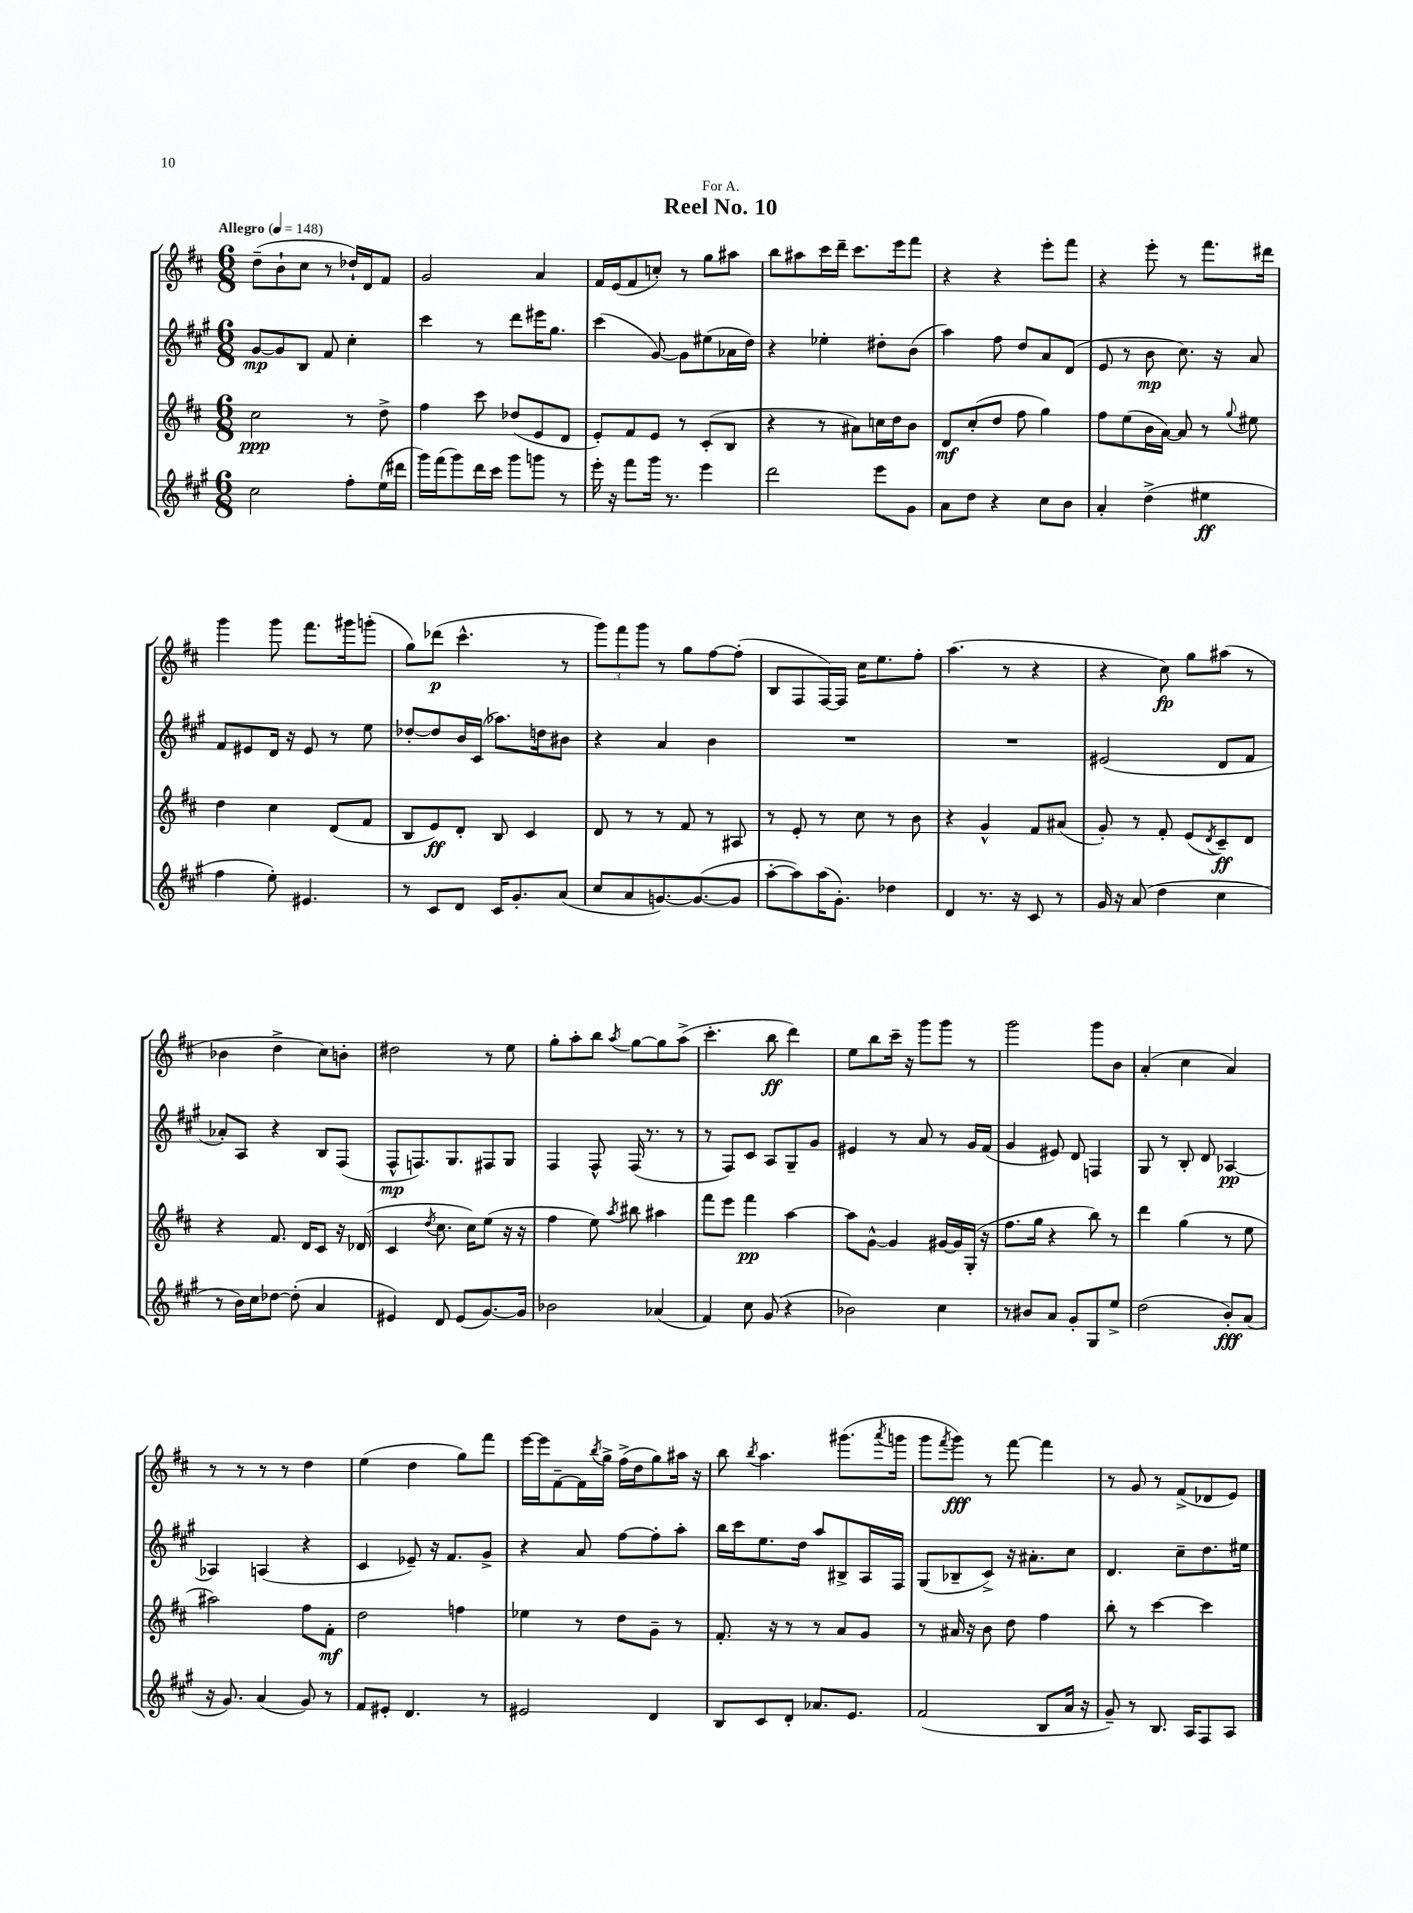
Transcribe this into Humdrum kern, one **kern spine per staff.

**kern	**dynam	**kern	**dynam	**kern	**dynam	**kern	**dynam
*part4	*part4	*part3	*part3	*part2	*part2	*part1	*part1
*staff4	*staff4	*staff3	*staff3	*staff2	*staff2	*staff1	*staff1
*clefG2	*	*clefG2	*	*clefG2	*	*clefG2	*
*k[f#c#g#]	*	*k[f#c#]	*	*k[f#c#g#]	*	*k[f#c#]	*
*M6/8	*	*M6/8	*	*M6/8	*	*M6/8	*
*MM148	*	*MM148	*	*MM148	*	*MM148	*
=1	=1	=1	=1	=1	=1	=1	=1
!	!	!	!	!	!	!LO:TX:a:B:t=Allegro	!
2cc#\	.	2cc#\	ppp	[8g#/L	mp	(8dd~\L	.
.	.	.	.	8g#/]	.	8b`\	.
.	.	.	.	8B/J	.	8cc#\J	.
.	.	.	.	8f#/	.	8r	.
8ff#'\L	.	8r	.	4cc#'\	.	16dd-X`/LL)	.
.	.	.	.	.	.	16d/J	.
(16ee\L	.	8dd^\	.	.	.	8f#/J	.
16ddd#X\JJ	.	.	.	.	.	.	.
=2	=2	=2	=2	=2	=2	=2	=2
16ggg#\LL)	.	4ff#\	.	4ccc#\	.	2g/	.
(16fff#\J	.	.	.	.	.	.	.
8ggg#\)	.	.	.	.	.	.	.
16ddd\L	.	8ccc#\	.	8r	.	.	.
16ccc#\JJ	.	.	.	.	.	.	.
8ggg#\L	.	(8dd-X/L	.	8ddd\L	.	.	.
8gggn\J	.	8e/	.	16eee#X\K	.	4a/	.
.	.	.	.	8.gg#\J	.	.	.
8r	.	8d/J	.	.	.	.	.
=3	=3	=3	=3	=3	=3	=3	=3
16eee'\	.	8e'/L)	.	(4ccc#\	.	16f#/LL	.
16r	.	.	.	.	.	(16e/J	.
8fff#\L	.	8f#/	.	.	.	8f#/	.
16ggg#\Jk	.	8e/J	.	[8g#/)	.	8ccn'/J)	.
8.r	.	.	.	.	.	.	.
.	.	8r	.	8g#\L]	.	8r	.
4eee\	.	(8c#'/L	.	(8ee#X\	.	8gg\L	.
.	.	8B/J	.	16a-X\L	.	8aa#X\J	.
.	.	.	.	16dd\JJ)	.	.	.
=4	=4	=4	=4	=4	=4	=4	=4
2ddd\	.	4r	.	4r	.	8bb\L	.
.	.	.	.	.	.	8aa#X\	.
.	.	8r	.	4ee-X'\	.	16ccc#\L	.
.	.	.	.	.	.	16ddd~\JJ	.
.	.	8a#X\L)	.	.	.	8.ccc#\L	.
8eee\L	.	16ccn\L	.	8dd#X'\L	.	.	.
.	.	16dd\J	.	.	.	16eee\k	.
8g#\J	.	8b\J	.	(8b\J	.	8fff#\J	.
=5	=5	=5	=5	=5	=5	=5	=5
8a\L	.	8d/L	mf	4aa\)	.	4r	.
8dd\J	.	(8cc#'/	.	.	.	.	.
4r	.	8dd/J	.	8ff#\	.	4r	.
.	.	8ff#\	.	8dd/L	.	.	.
8cc#\L	.	4gg\)	.	8a/	.	8eee'\L	.
8b\J	.	.	.	(8d/J	.	8fff#\J	.
=6	=6	=6	=6	=6	=6	=6	=6
4a'/	.	8ff#\L	.	8e/	.	4r	.
.	.	(8ee\	.	8r	.	.	.
(4dd^\	.	16b\L	.	8b\	mp	8eee'\	.
.	.	[16a\JJ)	.	.	.	.	.
.	.	8a/]	.	8.cc#\)	.	8r	.
4ee#X\	ff	8r	.	.	.	8.fff#\L	.
.	.	.	.	16r	.	.	.
.	.	8qqgg/	.	.	.	.	.
.	.	8ee#X\	.	8a/	.	.	.
.	.	.	.	.	.	16ddd#X\Jk	.
!!LO:LB:g=z
=7	=7	=7	=7	=7	=7	=7	=7
4ff#\	.	4dd\	.	8f#/L	.	4ggg\	.
.	.	.	.	8e#X/	.	.	.
8ee'\)	.	4cc#\	.	16d/Jk	.	8ggg\	.
.	.	.	.	16r	.	.	.
4.e#X/	.	.	.	8e#/	.	8.fff#\L	.
.	.	(8d/L	.	8r	.	.	.
.	.	.	.	.	.	16ggg#X\k	.
.	.	8f#/J	.	8ee\	.	(8gggn'\J	.
=8	=8	=8	=8	=8	=8	=8	=8
8r	.	8B/L	.	[8dd-X'/L	.	8gg\L)	.
8c#/L	.	8e/)	ff	8dd-/]	.	(8ddd-X\J	p
8d/J	.	8d'/J	.	16b/L	.	4.ccc#^^\	.
.	.	.	.	(16c#/JJ	.	.	.
16c#/KL	.	8B/	.	8.aa-X\L)	.	.	.
8.g#'/	.	.	.	.	.	.	.
.	.	4c#/	.	.	.	.	.
.	.	.	.	16ddn\k	.	.	.
(8a/J	.	.	.	8b#X\J	.	8r	.
=9	=9	=9	=9	=9	=9	=9	=9
8cc#/L	.	8d/	.	4r	.	12ggg\L)	.
.	.	.	.	.	.	12fff#\	.
8a/	.	8r	.	.	.	.	.
.	.	.	.	.	.	12ggg\J	.
[8.gn/)	.	8r	.	4a/	.	8r	.
.	.	8f#/	.	.	.	8gg\L	.
(8.g/_	.	.	.	.	.	.	.
.	.	8r	.	4b\	.	[8ff#\	.
8g/J]	.	8A#X/	.	.	.	(8ff#'\J]	.
=10	=10	=10	=10	=10	=10	=10	=10
[8aa'\L	.	8r	.	2.r	.	8B/L	.
8aa\])	.	8e'/	.	.	.	8F#/	.
(16aa\K	.	8r	.	.	.	[16F#/L)	.
8.g#'\J)	.	.	.	.	.	16F#/JJ]	.
.	.	8cc#\	.	.	.	16cc#\KL	.
.	.	.	.	.	.	8.ee\	.
4dd-X\	.	8r	.	.	.	.	.
.	.	8b\	.	.	.	8ff#'\J	.
=11	=11	=11	=11	=11	=11	=11	=11
4d/	.	4r	.	2.r	.	(4.aa\	.
8.r	.	4g^^/	.	.	.	.	.
.	.	.	.	.	.	8r	.
16r	.	.	.	.	.	.	.
8c#/	.	8f#/L	.	.	.	4r	.
8r	.	(8a#X/J	.	.	.	.	.
=12	=12	=12	=12	=12	=12	=12	=12
16g#/	.	8g'/)	.	(2e#X/	.	4r	.
16r	.	.	.	.	.	.	.
(8a/	.	8r	.	.	.	.	.
4dd\	.	8f#'/	.	.	.	8cc#\)	fp
.	.	(8e/L	.	.	.	8gg\L	.
.	.	8qd/	.	.	.	.	.
4cc#\	.	8c#~/)	ff	8d/L	.	(8aa#X\J	.
.	.	8d/J	.	8f#/J	.	8r	.
!!LO:LB:g=z
=13	=13	=13	=13	=13	=13	=13	=13
8r	.	4r	.	8a-X'/L)	.	4b-X\	.
16b\LL)	.	.	.	8A/J	.	.	.
16cc#\J	.	.	.	.	.	.	.
[8dd-X\J	.	8.f#/	.	4r	.	4dd^\	.
(8dd-'\]	.	.	.	.	.	.	.
.	.	16d/KL	.	.	.	.	.
4a/	.	8c#/J	.	8B/L	.	8cc#\L)	.
.	.	16r	.	(8F#/J	.	8bn'\J	.
.	.	(16d-X/	.	.	.	.	.
=14	=14	=14	=14	=14	=14	=14	=14
4e#X/)	.	4c#/	.	8F#^^/L	mp	2dd#X\	.
.	.	.	.	8.Fn/)	.	.	.
.	.	8qdd/	.	.	.	.	.
8d/	.	8.cc#\	.	.	.	.	.
.	.	.	.	8.G#/	.	.	.
(8e#/L	.	.	.	.	.	.	.
.	.	16cc#\KL)	.	.	.	.	.
[8.g#/)	.	(8ee\J	.	8F#X/	.	8r	.
.	.	16r	.	8G#/J	.	8ee\	.
16g#/Jk]	.	16r	.	.	.	.	.
=15	=15	=15	=15	=15	=15	=15	=15
2b-X\	.	4ff#\	.	4F#/	.	8gg'\L	.
.	.	.	.	.	.	8aa'\	.
.	.	8ee\)	.	8F#^^/	.	8bb\J	.
.	.	8qaa/	.	.	.	8qaa/	.
.	.	8bb#X\	.	(16F#/	.	[8gg\L	.
.	.	.	.	8.r	.	.	.
(4a-X/	.	4aa#X\	.	.	.	8gg\]	.
.	.	.	.	8r	.	(8aa^\J	.
=16	=16	=16	=16	=16	=16	=16	=16
4f#/)	.	8fff#\L	.	8r	.	4.ccc#'\	.
.	.	8eee\J	.	8F#/L)	.	.	.
8cc#\	.	4fff#\	pp	8c#/J	.	.	.
(8g#/	.	.	.	8A/L	.	8bb\	ff
4r	.	[4aa\	.	8G#~/	.	4ddd\)	.
.	.	.	.	8g#/J	.	.	.
=17	=17	=17	=17	=17	=17	=17	=17
2b-X\)	.	8aa\L]	.	4e#X/	.	8ee\L	.
.	.	[8g^^\J	.	.	.	8bb\	.
.	.	4g/]	.	8r	.	16ccc#~\Jk	.
.	.	.	.	.	.	16r	.
.	.	.	.	8a/	.	8ggg\L	.
4cc#\	.	[16g#X/LL	.	8r	.	8ggg\J	.
.	.	16g#/]	.	.	.	.	.
.	.	(16G'/JJ	.	16g#/LL	.	8r	.
.	.	16r	.	(16f#/JJ	.	.	.
=18	=18	=18	=18	=18	=18	=18	=18
8r	.	8.ff#\L	.	4g#/	.	2ggg\	.
8b#X/L	.	.	.	.	.	.	.
.	.	16gg\Jk	.	.	.	.	.
8a/J	.	4r	.	8e#X/)	.	.	.
8g#'/L	.	.	.	8d/	.	.	.
8G#/	.	8bb\)	.	4Fn/	.	8ggg\L	.
8ee^/J	.	8r	.	.	.	8b\J	.
=19	=19	=19	=19	=19	=19	=19	=19
(2dd\	.	4ddd\	.	8G#/	.	(4a'/	.
.	.	.	.	8r	.	.	.
.	.	(4gg\	.	8B'/	.	4cc#\	.
.	.	.	.	8d/	.	.	.
8b'/L)	fff	8r	.	[4A-X/	pp	4a/)	.
(8a/J	.	8ee\	.	.	.	.	.
!!LO:LB:g=z
=20	=20	=20	=20	=20	=20	=20	=20
16r	.	2aa#X\)	.	4A-X/]	.	8r	.
8.g#/)	.	.	.	.	.	.	.
.	.	.	.	.	.	8r	.
(4a/	.	.	.	(4An/	.	8r	.
.	.	.	.	.	.	8r	.
8g#/)	.	8ff#\L	.	4r	.	4dd\	.
8r	.	8f#'\J	mf	.	.	.	.
=21	=21	=21	=21	=21	=21	=21	=21
8f#/L	.	2dd\	.	4c#/	.	(4ee\	.
8e#X'/J	.	.	.	.	.	.	.
4.d/	.	.	.	8e-X~/)	.	4dd\	.
.	.	.	.	16r	.	.	.
.	.	.	.	8.f#/L	.	.	.
.	.	4ffn\	.	.	.	8gg\L)	.
8r	.	.	.	8g#^/J	.	8fff#\J	.
=22	=22	=22	=22	=22	=22	=22	=22
2e#X/	.	4ee-X\	.	4r	.	[16eee\LL	.
.	.	.	.	.	.	16eee\J]	.
.	.	.	.	.	.	[8f#~\	.
.	.	8r	.	8a/	.	16f#\L]	.
.	.	.	.	.	.	8qbb/	.
.	.	.	.	.	.	16gg^\JJ	.
.	.	8dd\L	.	[8ff#\L	.	(16ff#^\LL	.
.	.	.	.	.	.	16dd\J	.
4d/	.	8g~\J	.	8ff#'\]	.	8gg\)	.
.	.	8r	.	8aa'\J	.	16aa#X\Jk	.
.	.	.	.	.	.	16r	.
=23	=23	=23	=23	=23	=23	=23	=23
8B/L	.	8.f#'/	.	16bb\LL	.	8bb\	.
.	.	.	.	16ccc#\J	.	.	.
.	.	.	.	.	.	8qbb/	.
8c#/	.	.	.	8.ee\	.	4.aa\	.
.	.	16r	.	.	.	.	.
8d'/J	.	8r	.	.	.	.	.
.	.	.	.	16dd\Jk	.	.	.
8.a-X/L	.	8r	.	8aa/L	.	.	.
.	.	8a/L	.	8B#X^/	.	(8.ggg#X\L	.
8.e/J	.	.	.	.	.	.	.
.	.	8g/J	.	16A/L	.	.	.
.	.	.	.	.	.	8qaaa/	.
.	.	.	.	16F#/JJ	.	16gggn\Jk	.
=24	=24	=24	=24	=24	=24	=24	=24
(2f#/	.	8r	.	(8G#/L	.	8ggg\L	.
.	.	.	.	.	.	8qfff#/	.
.	.	16a#X/	.	8B-X~/	.	8ggg\J)	fff
.	.	16r	.	.	.	.	.
.	.	8b\	.	8c#^/J)	.	8r	.
.	.	8dd\	.	16r	.	[8fff#\	.
.	.	.	.	8.a#X'\L	.	.	.
8B/L	.	4ff#\	.	.	.	4fff#\]	.
16a/Jk	.	.	.	8cc#\J	.	.	.
16r	.	.	.	.	.	.	.
=25	=25	=25	=25	=25	=25	=25	=25
8g#~/)	.	8bb'\	.	4.d/	.	8r	.
8r	.	8r	.	.	.	8g/	.
8.B/	.	[4ccc#\	.	.	.	8r	.
.	.	.	.	8cc#~\L	.	(8f#^/L	.
16A/KL	.	.	.	.	.	.	.
8F#/	.	4ccc#\]	.	8.dd\	.	8d-X/	.
8A/J	.	.	.	.	.	8e/J)	.
.	.	.	.	16ee#X\Jk	.	.	.
==	==	==	==	==	==	==	==
*-	*-	*-	*-	*-	*-	*-	*-
